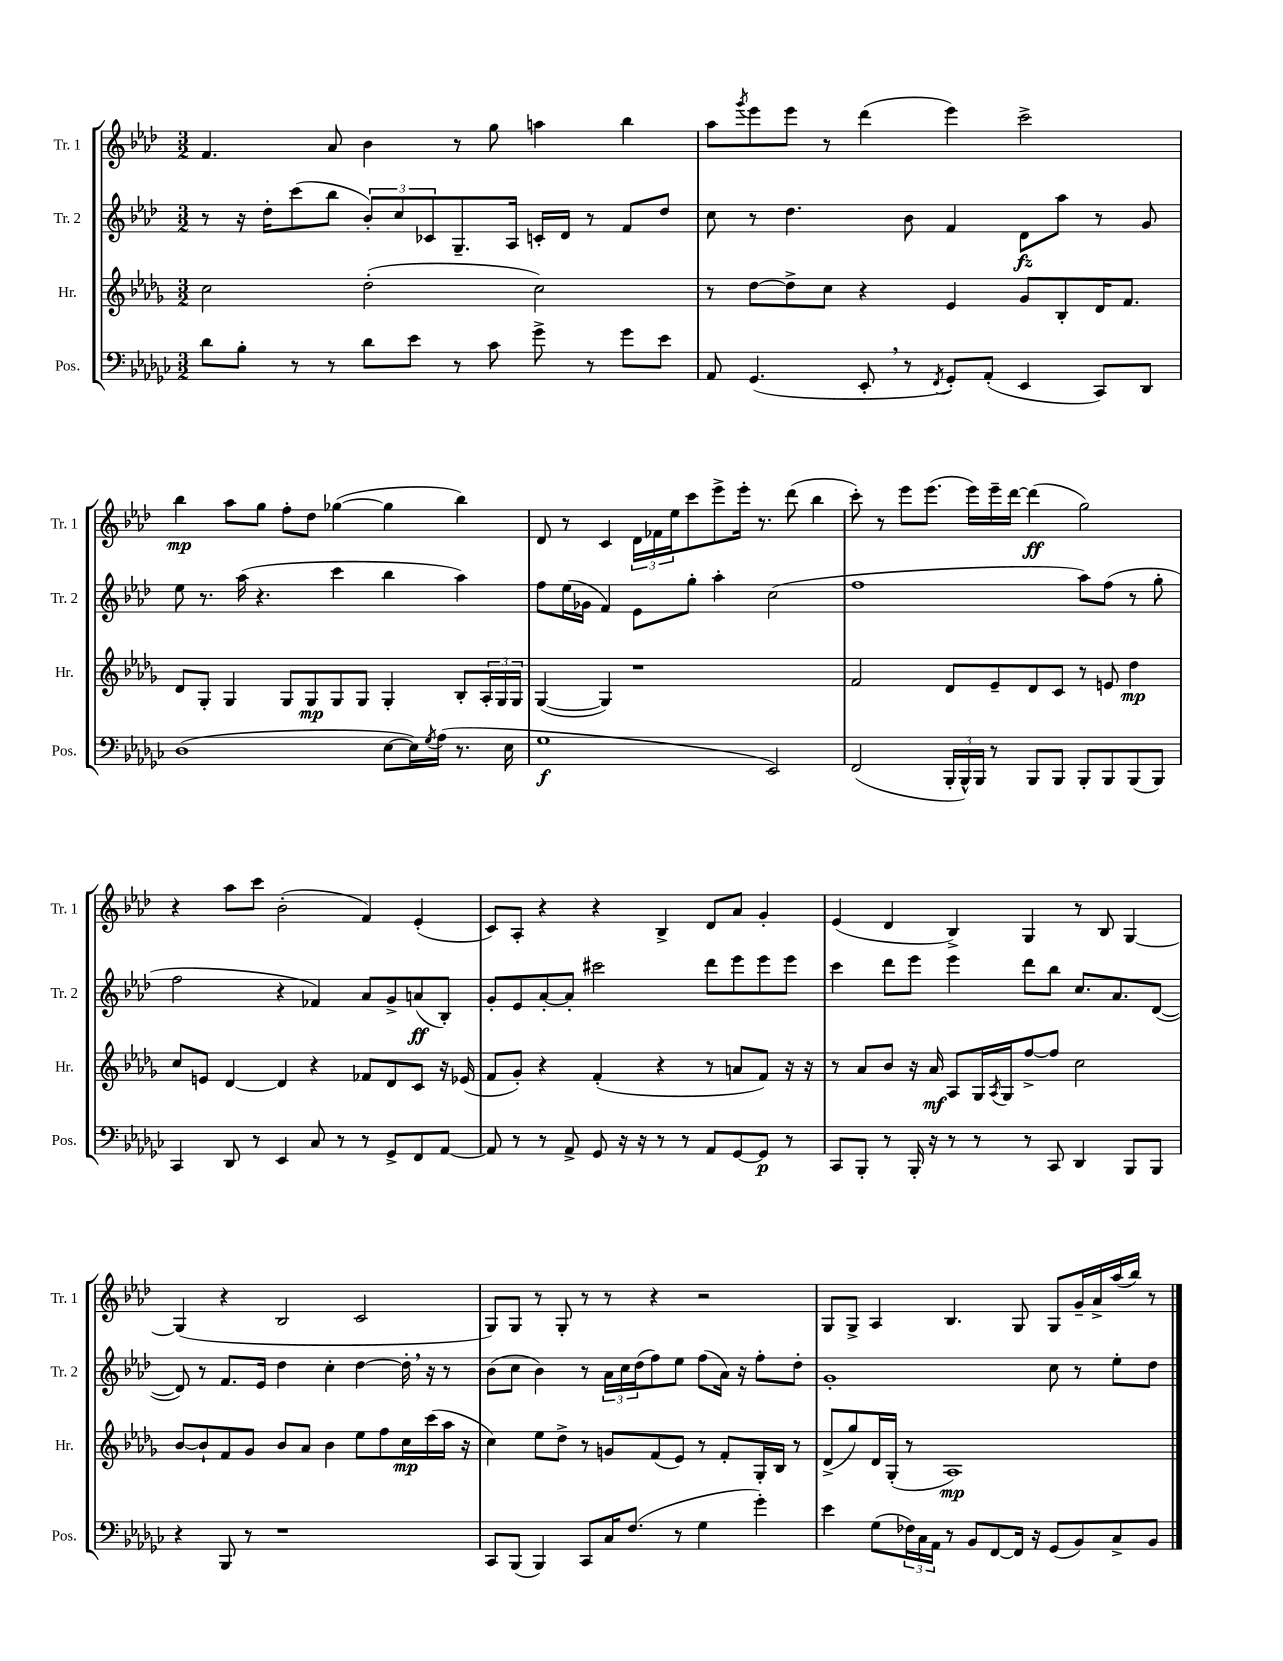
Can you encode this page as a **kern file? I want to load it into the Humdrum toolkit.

**kern	**kern	**kern	**kern
*staff4	*staff3	*staff2	*staff1
*clefF4	*clefG2	*clefG2	*clefG2
*k[b-e-a-d-g-c-]	*k[b-e-a-d-g-]	*k[b-e-a-d-]	*k[b-e-a-d-]
*M3/2	*M3/2	*M3/2	*M3/2
8d-	2cc	8r	4.f
8B-'	.	16r	.
.	.	16dd-'	.
8r	.	(8ccc	.
8r	.	8bb-	8a-
8d-	(2dd-'	12b-')	4b-
.	.	12cc	.
8e-	.	.	.
.	.	12c-	.
8r	.	8.G~	8r
8c-	.	.	8gg
.	.	16A-	.
8g-^	2cc)	16c'	4aa
.	.	16d-	.
8r	.	8r	.
8g-	.	8f	4bb-
8e-	.	8dd-	.
=	=	=	=
8AA-	8r	8cc	8aa-
.	.	.	8qggg
(4.GG-	[8dd-	8r	8eee-
.	8dd-^]	4.dd-	8eee-
.	8cc	.	8r
8EE-'	4r	.	(4ddd-
8r	.	8b-	.
8qFF	.	.	.
8GG-')	4e-	4f	4eee-)
(8AA-'	.	.	.
4EE-	8g-	8d-	2ccc^
.	8B-'	8aa-	.
8CC-)	16d-	8r	.
.	8.f	.	.
8DD-	.	8g	.
=	=	=	=
(1D-	8d-	8ee-	4bb-
.	8G-'	8.r	.
.	4G-	.	8aa-
.	.	(16aa-	.
.	.	4.r	8gg
.	8G-	.	8ff'
.	8G-	.	8dd-
.	8G-	4ccc	([4gg-
.	8G-	.	.
[8E-	4G-'	4bb-	4gg-]
16E-])	.	.	.
8qG-	.	.	.
(16A-	.	.	.
8.r	8B-'	4aa-)	4bb-)
.	24A-'	.	.
.	24G-	.	.
16E-	.	.	.
.	24G-	.	.
=	=	=	=
1G-	([4G-	8ff	8d-
.	.	(16ee-	8r
.	.	16g-	.
.	4G-])	4f)	4c
.	1r	8e-	24d-
.	.	.	24f-
.	.	.	24ee-
.	.	8gg'	8ccc
.	.	4aa-'	8eee-^
.	.	.	16eee-'
.	.	.	8.r
2EE-)	.	(2cc	.
.	.	.	(8ddd-
.	.	.	4bb-
=	=	=	=
(2FF	2f	1ff	8ccc')
.	.	.	8r
.	.	.	8eee-
.	.	.	(8.eee-
24BBB-'	8d-	.	.
24BBB-^^)	.	.	.
.	.	.	16eee-)
24BBB-	.	.	.
8r	8e-~	.	16eee-~
.	.	.	[16ddd-
8BBB-	8d-	.	(4ddd-]
8BBB-	8c	.	.
8BBB-'	8r	8aa-)	2gg)
8BBB-	8e	(8ff	.
(8BBB-	4dd-	8r	.
8BBB-)	.	8gg'	.
=	=	=	=
4CC-	8cc	2ff	4r
.	8e	.	.
8DD-	[4d-	.	8aa-
8r	.	.	8ccc
4EE-	4d-]	4r	(2b-'
8C-	4r	4f-)	.
8r	.	.	.
8r	8f-	8a-	4f)
8GG-^	8d-	8g^	.
8FF	8c	(8a	(4e-'
[8AA-	16r	8B-')	.
.	(16e-	.	.
=	=	=	=
8AA-]	8f	8g'	8c)
8r	8g-')	8e-	8A-'
8r	4r	[8a-'	4r
8AA-^	.	8a-']	.
8GG-	(4f'	2ccc#	4r
16r	.	.	.
16r	.	.	.
8r	4r	.	4B-^
8r	.	.	.
8AA-	8r	8ddd-	8d-
[8GG-	8a	8eee-	8a-
8GG-]	8f)	8eee-	4g'
8r	16r	8eee-	.
.	16r	.	.
=	=	=	=
8CC-	8r	4ccc	(4e-
8BBB-'	8a-	.	.
8r	8b-	8ddd-	4d-
16BBB-'	16r	8eee-	.
16r	16a-	.	.
8r	8A-	4eee-	4B-^)
8r	16G-	.	.
.	8qA-	.	.
.	16G-	.	.
8r	[8ff^	8ddd-	4G
8CC-	8ff]	8bb-	.
4DD-	2cc	8.cc	8r
.	.	.	8B-
.	.	8.a-	.
8BBB-	.	.	[4G
8BBB-	.	([8d-	.
=	=	=	=
4r	[8b-	8d-])	(4G]
.	8b-`]	8r	.
8BBB-	8f	8.f	4r
8r	8g-	.	.
.	.	16e-	.
1r	8b-	4dd-	2B-
.	8a-	.	.
.	4b-	4cc'	.
.	8ee-	[4dd-	2c
.	8ff	.	.
.	16cc	16dd-']	.
.	(16ccc	16r	.
.	16aa-	8r	.
.	16r	.	.
=	=	=	=
8CC-	4cc)	(8b-	8G)
(8BBB-	.	8cc	8G
4BBB-)	8ee-	4b-)	8r
.	8dd-^	.	8G'
8CC-	8r	8r	8r
16C-	8g	24a-	8r
.	.	24cc	.
(8.F	.	.	.
.	.	(24dd-	.
.	(8f	8ff)	4r
8r	8e-)	8ee-	.
4G-	8r	(8ff	2r
.	8f'	16a-)	.
.	.	16r	.
4g-')	16G-'	8ff'	.
.	16B-	.	.
.	8r	8dd-'	.
=	=	=	=
4e-	(8d-^	1g'	8G
.	8gg-)	.	8G^
(8G-	16d-	.	4A-
.	(16G-'	.	.
24F-)	8r	.	.
24C-	.	.	.
24AA-	.	.	.
8r	1A-)	.	4.B-
8BB-	.	.	.
[8FF	.	.	.
16FF]	.	.	8G
16r	.	.	.
(8GG-	.	8cc	8G
8BB-)	.	8r	16g~
.	.	.	16a-^
8C-^	.	8ee-'	(16aa-
.	.	.	16bb-)
8BB-	.	8dd-	8r
==	==	==	==
*-	*-	*-	*-
